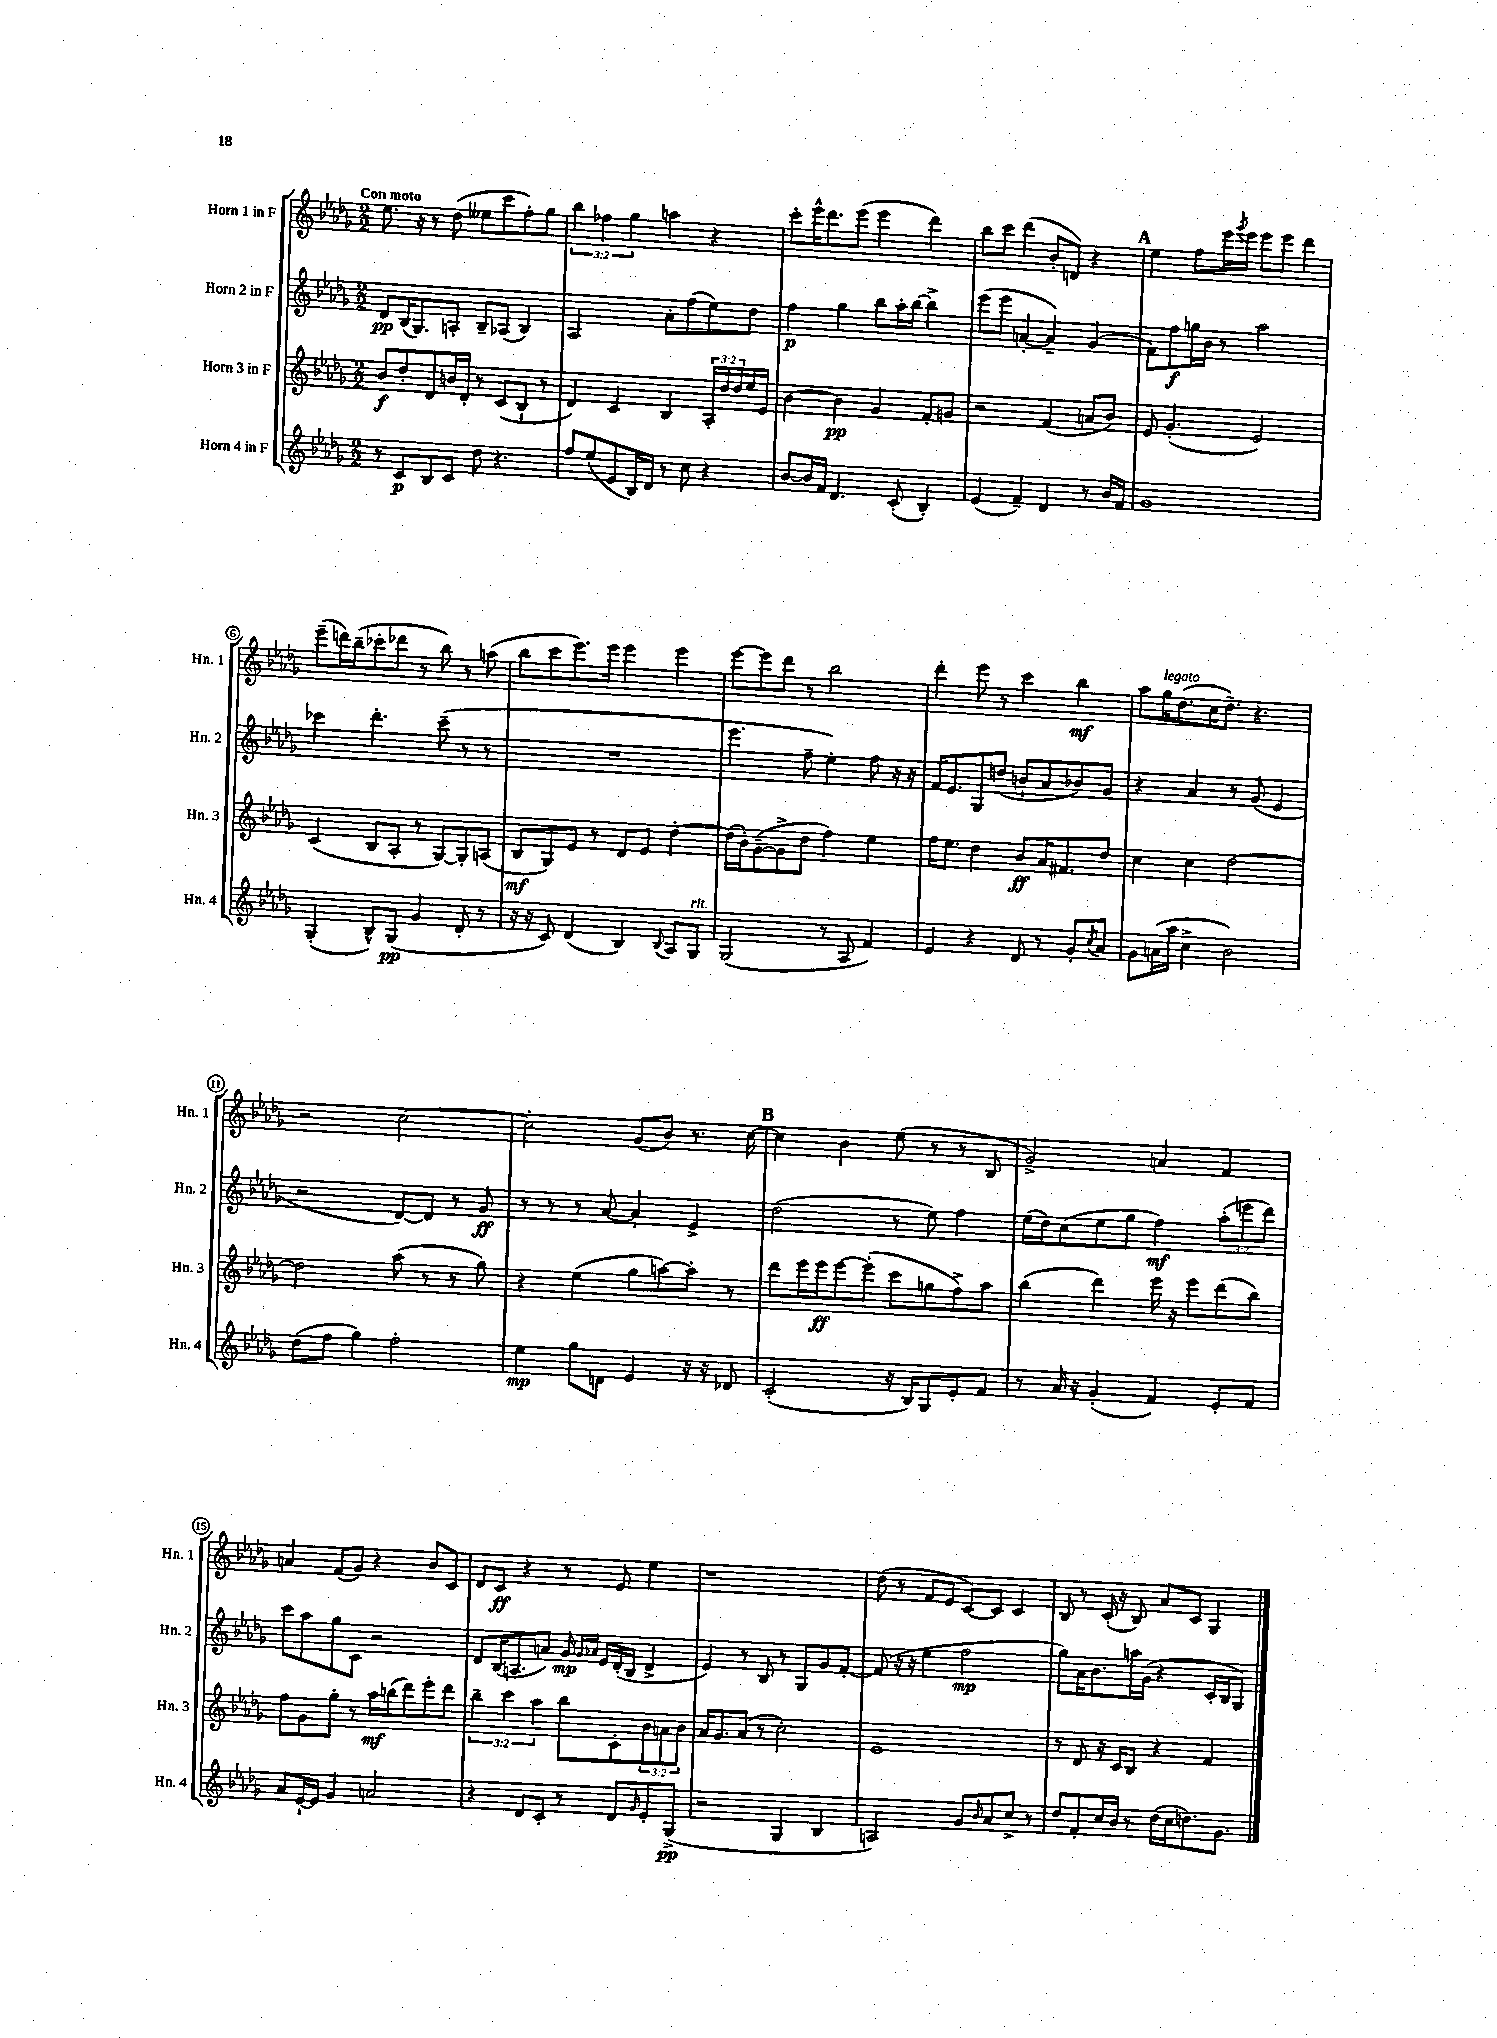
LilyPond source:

<<
\new StaffGroup <<
\new Staff = "s0" \with { instrumentName = "Horn 1 in F" shortInstrumentName = "Hn. 1" } {
    \clef treble \key des \major \numericTimeSignature \time 2/2 \override Staff.TupletNumber.text = #tuplet-number::calc-fraction-text \tempo "Con moto"
    ees''8. r16 r8 des''8( eeses''8 c'''8 f''8-.) ges''8 |
    \tuplet 3/2 { bes''4 fes''4 ges''4 } a''4 r4 |
    c'''8-. ees'''16-^ des'''8. ees'''8( ees'''4 des'''4) |
    bes''8 c'''8 des'''4( bes'8-. d'8) r4 |
    \mark \markup { \bold "A" } ees''4 f''8 ees'''16 \acciaccatura { ges'''8 } ees'''16 ees'''8 ees'''8 des'''4 |
    ees'''8--( d'''16) bes''16--( ces'''8-. des'''8 r8 bes''8) r8 a''8( |
    bes''8 c'''8 ees'''8.) ees'''16 ees'''4 ees'''4 |
    ees'''8~ ees'''8 des'''8 r8 bes''2 |
    des'''4-. ees'''8 r8 c'''4 bes''4\mf |
    aes''8 ges''16^\markup { \italic "legato" } des''8.( c''16 des''8.--) r4. |
    r2 c''2~ |
    c''2-. ges'8( bes'8) r8. c''16~ |
    \mark \markup { \bold "B" } c''4 bes'4 ees''8( r8 r8 bes8 |
    ges'2->) a'4 f'4 |
    a'4 f'8( ges'8) r4 bes'8 c'8 |
    des'8 c'8\ff r4 r8 ees'8 ees''4 |
    r1 |
    des''8( r8 f'8 ees'8 c'8~) c'8 c'4 |
    bes8 r8 c'16-.( r16 bes8) aes'8 c'8 ges4 \bar "|." |
}
\new Staff = "s1" \with { instrumentName = "Horn 2 in F" shortInstrumentName = "Hn. 2" } {
    \clef treble \key des \major \numericTimeSignature \time 2/2 \override Staff.TupletNumber.text = #tuplet-number::calc-fraction-text
    des'8\pp bes16( ges8.) a8-. bes8-- aes8( bes4) |
    aes2 aes'8-. f''8( ees''8) des''8 |
    f''4\p ges''4 bes''8 aes''16-. bes''16~ bes''4-> |
    ees'''8( ees'''8 a'4~-. a'4--) ges'4( |
    \mark \markup { \bold "A" } f'8) f''8\f g''16 bes'16 r8 aes''2 |
    ces'''4 des'''4.-. ces'''8--( r8 r8 |
    R1 |
    ees'''4. f''8-- ees''4-.) f''8 r16 r16 |
    f'16 ees'8. ges8 d''8( b'8-! aes'8 bes'8) ges'8 |
    r4 aes'4 r8 ges'8( ees'4 |
    r2 des'8~) des'8 r8 ges'8\ff |
    r8 r8 r8 aes'8~ aes'4-. ees'4-> |
    \mark \markup { \bold "B" } des''2( r8 ees''8) f''4 |
    ees''16( des''16) c''8( ees''8 ges''8 f''4\mf) \tuplet 3/2 { aes''8-.( e'''8 des'''8) } |
    c'''8 aes''8 ges''8 c'8 r2 |
    des'8 bes16( a8. a'8) ges'16\mp \grace { ges'16 aes'16 } ees'16 des'16-.( bes16 des'4-> |
    ees'4) r8 bes8 r8 ges8 ges'8 f'8~-. |
    f'8( r16 r16 ees''4 f''2\mp |
    ges''8) aes'16 bes'8. a''16 ges'16( r4 c'16-. bes16 ges8) \bar "|." |
}
\new Staff = "s2" \with { instrumentName = "Horn 3 in F" shortInstrumentName = "Hn. 3" } {
    \clef treble \key des \major \numericTimeSignature \time 2/2 \override Staff.TupletNumber.text = #tuplet-number::calc-fraction-text
    bes'8\f des''8-. des'8 b'16 des'16-. r8 c'8( bes8-! r8 |
    des'4) c'4 bes4 \tuplet 3/2 { aes16-. des''16 des''16 } ees''16 ees'16 |
    bes'4~ bes'4\pp ges'4 f'8-. g'8 |
    r2 f'4( a'8 bes'8) |
    \mark \markup { \bold "A" } ees'8 ges'4.-.( ees'2) |
    c'4( bes8 aes8-. r8 ges8~) ges8-. a8( |
    bes8\mf ges8) ees'8 r8 des'8 ees'8 des''4~-. |
    des''16( bes'16-.) ges'8~--( ges'8-> des''8 f''4) ees''4 |
    f''16 ees''8. des''4 bes'8\ff aes'16 fis'8. des''8 |
    c''4 c''4 des''2~ |
    des''2 aes''8( r8 r8 ges''8) |
    r4 ees''4( ges''8 a''8~) a''8-. r8 |
    \mark \markup { \bold "B" } des'''8 ees'''16 ees'''16\ff ees'''8~ ees'''8-.( c'''8 g''8 f''8->) aes''8 |
    bes''4( des'''4) ees'''16 r16 ees'''8 des'''8( bes''8) |
    f''8 ges'8 ges''8-. r8 aes''16\mf b''16( des'''8) ees'''8-. des'''8 |
    \tuplet 3/2 { bes''4-- c'''4 aes''4 } bes''8 c'8-. \tuplet 3/2 { bes'8 a'8 bes'8 } |
    aes'16 ges'8. aes'8( r8 c''2-.) |
    ees'1 |
    r8 des'8 r16 c'16 bes8 r4 f'4 \bar "|." |
}
\new Staff = "s3" \with { instrumentName = "Horn 4 in F" shortInstrumentName = "Hn. 4" } {
    \clef treble \key des \major \numericTimeSignature \time 2/2
    r8 c'8\p bes8 c'8 des''8 r4. |
    f''8 ees''8( ees'8 bes16) des'16 r8 c''8 r4 |
    bes'8~ bes'16 f'16 des'4. c'8-.( bes4-.) |
    ees'4( f'4--) des'4 r8 bes'16 f'16 |
    \mark \markup { \bold "A" } ges'1 |
    ges4-.( bes8-^) ges8\pp( ges'4 des'8-. r8 |
    r16 r16 c'8) des'4( bes4) \appoggiatura { bes8 } aes8 ges8^\markup { \italic "rit." } |
    ges2( r8 aes8 f'4) |
    ees'4 r4 des'8 r8 ges'8-. \acciaccatura { c''8 } aes'8 |
    ges'8 a'16( aes''16 c''4-> bes'2) |
    des''8( f''8 ges''4) f''2-. |
    ees''4\mp ges''8 d'8 ees'4 r16 r16 des'8 |
    \mark \markup { \bold "B" } c'2-.( r16 bes16) ges8 ees'8-. f'8 |
    r8 aes'16 r16 ges'4-.( f'4) ees'8-. f'8 |
    aes'8 ees'16~-! ees'16 ges'4 a'2 |
    r4 des'8 c'8-. r8 des'8 \grace { ges'16 } ees'8-. ges8->\pp( |
    r2 ges4 bes4 |
    a2) ges'8 \grace { bes'16 } aes'8 c''8-> r8 |
    des''8 f'8-. c''16 bes'16 r8 des''16( c''16 d''8.) ges'8. \bar "|." |
}
>>
>>
\layout { \context { \Score \override BarNumber.stencil = #(make-stencil-circler 0.1 0.3 ly:text-interface::print) } }
